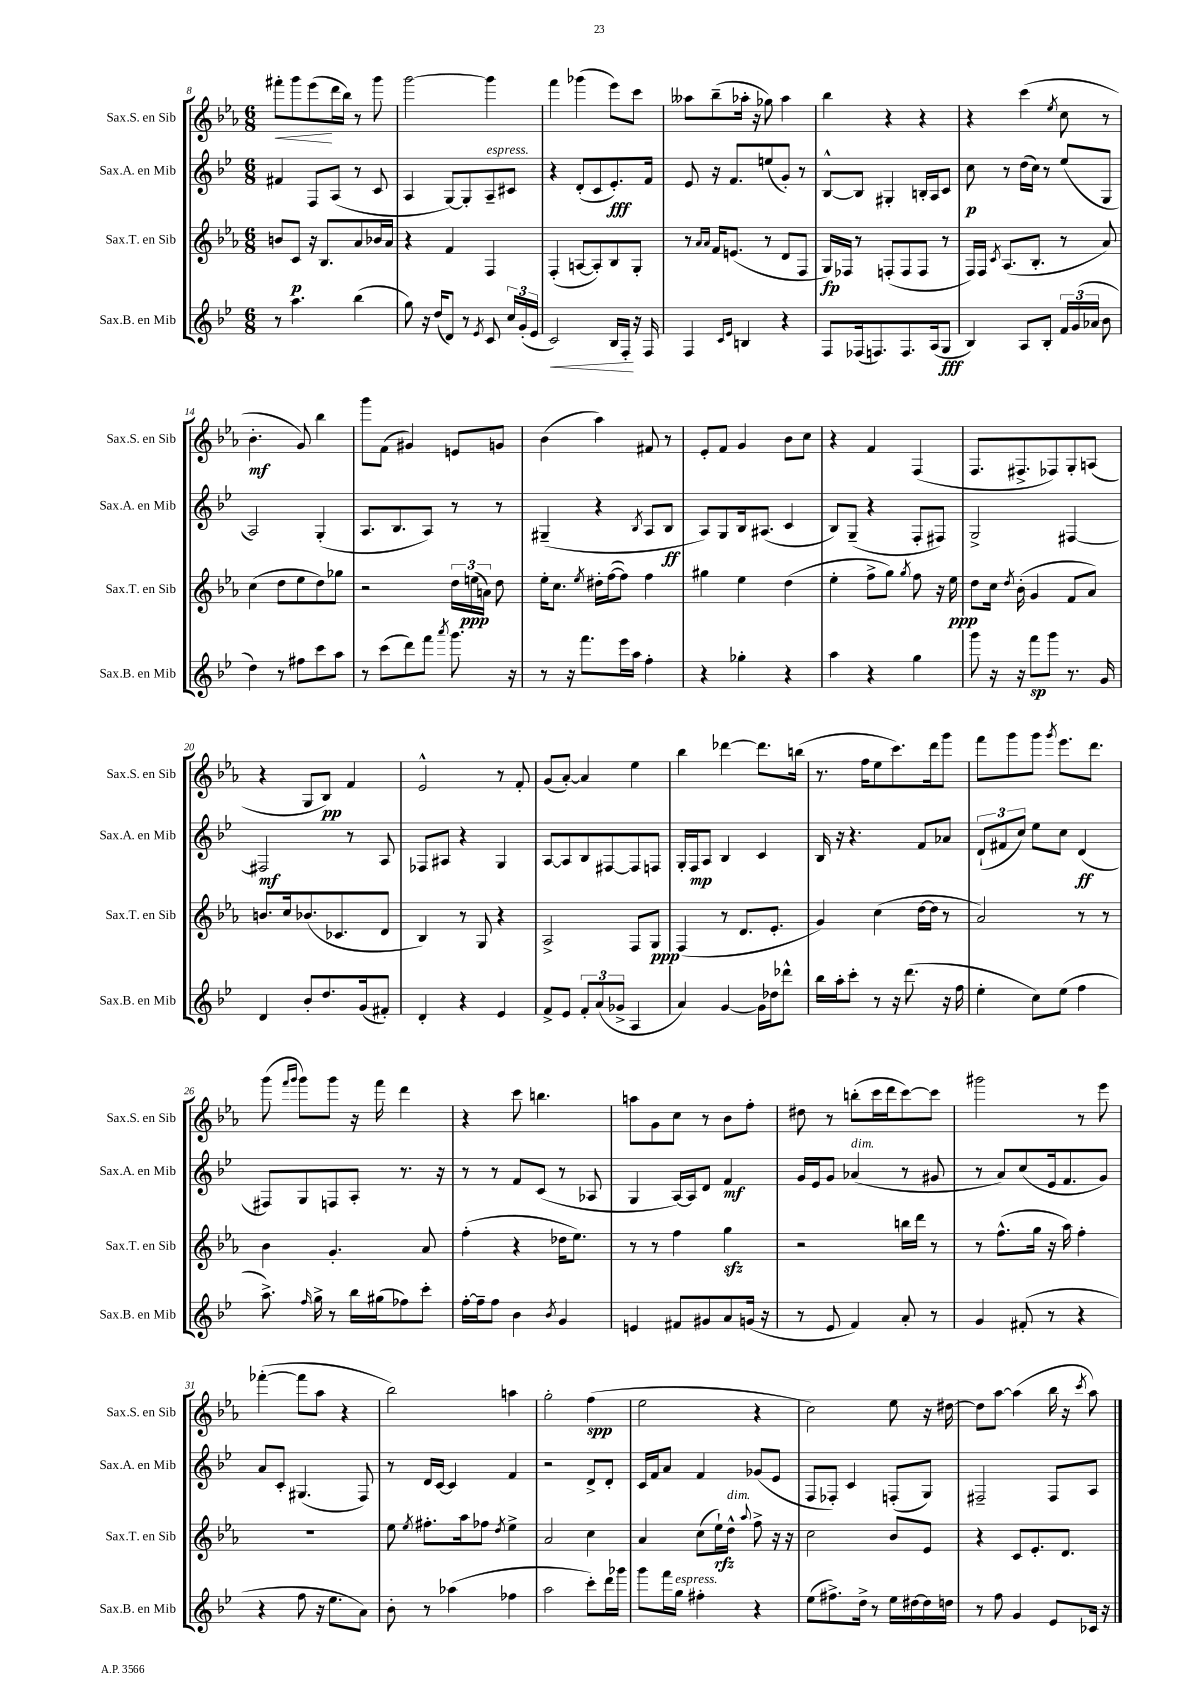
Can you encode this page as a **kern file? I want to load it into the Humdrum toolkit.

**kern	**kern	**kern	**kern
*staff4	*staff3	*staff2	*staff1
*clefG2	*clefG2	*clefG2	*clefG2
*k[b-e-]	*k[b-e-a-]	*k[b-e-]	*k[b-e-a-]
*M6/8	*M6/8	*M6/8	*M6/8
8r	8b/L	4f#/	8fff#'\L
4.aa\	8c/J	.	8ggg\
.	16r	8F/L	(8eee-\
.	8.B-/L	.	.
.	.	(8A/J	16ddd\L
.	.	.	16bb-\JJ)
(4bb-\	8a-/	8r	8r
.	16b-/L	8c/	8ggg\
.	16a-/JJ	.	.
=	=	=	=
8gg\)	4r	4A/	[2ggg\
16r	.	.	.
(16dd/LK	.	.	.
8d/J)	4f/	[8G/L)	.
8r	.	8G'/]	.
8qe-/	.	.	.
8c/	4F/	8A~/	4ggg\]
24cc/LL	.	8c#/J	.
(24g'/	.	.	.
24e-/JJ	.	.	.
=	=	=	=
2c/)	(4F'/	4r	4fff\
.	[8A/L	(8d'/L	(4ggg-\
.	8A'/])	8c/	.
16B-/LL	8B-/	8.e-'/)	8eee-\L)
16F'/JJ	.	.	.
16r	8G'/J	.	8ccc\J
16F/	.	16f/Jk	.
=	=	=	=
4F/	8r	8e-/	8aa--\L
.	16qqa-/LL	.	.
.	16qqa-/JJ	.	.
.	16f/LK	16r	(8bb-~\
.	(8.e/J	8.f/L	.
16qqc/LL	.	.	.
16qqe-/JJ	.	.	.
4B/	.	.	16aa-'\Jk
.	.	.	16r
.	8r	(8ee/	8gg-\)
4r	8d/L	8g'/J)	4aa-\
.	8F/J	8r	.
=	=	=	=
8F/L	16G/LL)	[8B-^^/L	4bb-\
.	16F-/JJ	.	.
(16F-/k	8r	8B-/]J	.
8.F/)	.	.	.
.	(8F'/L	4G#'/	4r
8.F/	8F/	.	.
.	8F/J	16B'/LL	4r
(16A/k	.	16A/J	.
8G/J	8r	8c/J	.
=	=	=	=
4B-/)	16F/LL)	8cc\	4r
.	16F/JJ	.	.
.	8qc/	.	.
.	(8.A-/L	8r	.
8A/L	.	(16dd\LL	(4ccc\
.	8.B-'/J	16cc\JJ)	.
8B-'/J	.	8r	.
.	.	.	8qee-/
24f/LL	8r	(8ee-/L	8cc\
(24g/	.	.	.
24a-/JJ	.	.	.
8b-\	8a-/)	8G/J	8r
=	=	=	=
4dd\)	(4cc\	2A/)	4.b-'\
8r	8dd\L	.	.
8ff#\L	8ee-\	.	8g/)
8ccc\	8dd\)	(4G'/	4bb-\
8aa\J	8gg-\J	.	.
=	=	=	=
8r	2r	8.A/L	8ggg\L
(8ccc\L	.	.	(8f\J
.	.	8.B-/	.
8ddd\)	.	.	4g#/)
8fff\J	.	8A/J)	.
8qaaa/	.	.	.
8.ggg\	24dd\LL	8r	8e/L
.	(24ee\	.	.
.	24a\JJ)	.	.
.	8dd\	8r	8g/J
16r	.	.	.
=	=	=	=
8r	16ee-'\LK	(4G#~/	(4b-\
.	8.cc\J	.	.
16r	.	.	.
8.fff\L	.	.	.
.	8qee-/	.	.
.	16dd#'\LL	4r	4aa-\)
.	([16ff\J	.	.
16eee-\L	8ff\]J)	.	.
16aa\JJ	.	.	.
.	.	8qB-/	.
4ff'\	4ff\	8A/L	8f#/
.	.	8B-/J	8r
=	=	=	=
4r	4gg#\	8A/L)	8e-'/L
.	.	8G/	8f/J
4gg-'\	4ee-\	16B-/k	4g/
.	.	(8.A#/J	.
4r	(4dd\	4c/	8b-\L
.	.	.	8cc\J
=	=	=	=
4aa\	4ee-'\	8B-/L)	4r
.	.	(8G~/J	.
4r	8ff^\L	4r	4f/
.	8gg\J)	.	.
.	8qgg/	.	.
4gg\	8ff\	8F'/L	(4F/
.	16r	8F#/J)	.
.	16ee-\	.	.
=	=	=	=
8ggg\	8dd\L	2G^/	8.F/L
16r	16cc\Jk	.	.
.	8qdd/	.	.
16r	(16b-'\	.	8.F#^/
8fff\L	4g/	.	.
8ggg\J	.	.	8F-/)
8.r	8f/L	[4F#/	8G'/
.	8a-/J)	.	(8A/J
16g/	.	.	.
=	=	=	=
4d/	8.b/L	2F#/]	4r
.	16cc/k	.	.
8b-'/L	(8.b-/	.	8G/L
8.dd/	.	.	8B-/J)
.	8.c-/	.	.
.	.	8r	4f/
(16g/k	.	.	.
8f#'/J)	8d/J	8A/	.
=	=	=	=
4d'/	4B-/)	8F-/L	2e-^^/
.	.	8A#/J	.
4r	8r	4r	.
.	8G/	.	.
4e-/	4r	4G/	8r
.	.	.	8f'/
=	=	=	=
8f^/L	2A-^/	[8A/L	(8g/L
8e-/J	.	8A/]	[8a-'/J)
12f'/L	.	8B-/	4a-/]
(12a/	.	.	.
.	.	[8F#/	.
12g-^/J	.	.	.
4A/	8F/L	8F#/]	4ee-\
.	8G/J	8F/J	.
=	=	=	=
4a/)	(4F/	16G'/LL	4bb-\
.	.	16F/J	.
.	.	8A/J	.
[4g/	8r	4B-/	[4ddd-\
.	8.d/L	.	.
16g\]LL	.	4c/	8.ddd-\]L
16dd-\J	8.e-'/J	.	.
8ddd-^^\J	.	.	.
.	.	.	(16bb\Jk
=	=	=	=
16bb-\LL	4g/)	16B-/	8.r
16aa'\J	.	16r	.
8ccc'\J	.	4.r	.
.	.	.	16ff\LK
8r	(4cc\	.	8ee-\
16r	.	.	8.ccc\)
(8.ddd\	.	.	.
.	[16dd\LL	8f/L	.
.	16dd\]JJ	.	16ddd\k
16r	8r	8a-/J	8ggg\J
16ff\	.	.	.
=	=	=	=
4ee-'\	2a-/)	(12d`/L	8fff\L
.	.	12f#/	.
.	.	.	8ggg\
.	.	12cc/J)	.
8cc\L)	.	8ee-\L	8ggg\J
.	.	.	8qggg/
(8ee-\J	.	8cc\J	8.eee-\L
4ff\	8r	(4d/	.
.	.	.	8.ddd\J
.	8r	.	.
=	=	=	=
8.aa^\)	4b-\	8F#/L)	(8ggg\
.	.	.	16qqfff/LL
.	.	.	16qqggg/JJ
.	.	8G/	8ggg\L)
16qqff/	.	.	.
16gg^\	.	.	.
8r	4.g'/	8F/	8ggg\J
16bb-\LL	.	8A'/J	16r
(16gg#\J	.	.	16fff\
8ff-\)	.	8.r	4ddd\
8ccc'\J	8a-/	.	.
.	.	16r	.
=	=	=	=
[16ff'\LL	(4ff'\	8r	4r
16ff~\]J	.	.	.
8ff\J	.	8r	.
4b-\	4r	8f/L	8ccc\
.	.	(8c/J	4.bb\
8qb-/	.	.	.
4g/	16dd-\LK	8r	.
.	8.ee-\J)	.	.
.	.	8A-/	.
=	=	=	=
4e/	8r	4G/	8aa\L
.	8r	.	8g\
8f#/L	4ff\	[16A/LL)	8cc\J
.	.	16A/]J	.
8g#/	.	8d/J	8r
8a/	4gg\	4f/	8b-\L
(16g/Jk	.	.	8ff'\J
16r	.	.	.
=	=	=	=
8r	2r	16g/LL	8dd#\
.	.	16e-/J	.
8e-/	.	8g/J	8r
4f/)	.	(4a-/	(8bb'\L
.	.	.	16ccc\L
.	.	.	16ddd\J
8a'/	16bb\LL	8r	[8ccc\)
.	16ddd\JJ	.	.
8r	8r	8g#/	8ccc\]J
=	=	=	=
4g/	8r	8r	2ggg#\
.	(8.ff^^\L	8a/L)	.
(8f#'/	.	(8cc/	.
.	16gg\Jk	.	.
8r	16r	16e-/k	.
.	16aa-\)	8.f/	.
4r	4ff'\	.	8r
.	.	8g/J)	8eee-\
=	=	=	=
4r	2.r	8a/L	([4fff-'\
.	.	8c'/J	.
8ff\	.	(4.G#/	8fff-\]L
16r	.	.	8aa-\J
8.ee-\L	.	.	.
.	.	.	4r
8a\J)	.	8F/)	.
=	=	=	=
8b-'\	8ee-\	8r	2bb-\)
.	8qee-/	.	.
8r	8.ff#'\L	16d/LL	.
.	.	[16c/JJ	.
(4aa-\	.	4c/]	.
.	16aa-\k	.	.
.	8ff-\J	.	.
.	8qdd/	.	.
4ff-\	4ee-^\	4f/	4aa\
=	=	=	=
2aa\	2a-/	2r	2gg'\
8ccc'\L)	4cc\	8d^/L	(4ff\
16ddd\L	.	8d'/J	.
16ggg-\JJ	.	.	.
=	=	=	=
8ggg\L	4a-/	16c/LL	2ee-\
.	.	16f/J	.
16fff\L	.	8a/J	.
16gg\JJ	.	.	.
4ff#'\	(8cc\L	4f/	.
.	16ee-`\L)	.	.
.	16dd^^\JJ	.	.
.	8qqaa-/	.	.
4r	8ff^\	(8g-/L	4r
.	16r	8e-/J	.
.	16r	.	.
=	=	=	=
(8ee-\L	2cc\	8F/L	2cc\)
8.ff#^\)	.	8F-'/J)	.
.	.	4c/	.
16dd^\Jk	.	.	.
8r	.	.	.
16ee-\LL	8b-/L	(8F'/L	8ee-\
[16dd#\	.	.	.
16dd#\]	8e-/J	8G/J)	16r
16dd\JJ	.	.	[16dd#\
=	=	=	=
8r	4r	2F#~/	8dd#\]L
8ff\	.	.	[8aa-\J
4g/	8c/L	.	(4aa-\]
.	8.e-'/	.	.
8e-/L	.	8F#/L	16bb-\
.	8.d/J	.	16r
.	.	.	8qccc/
16c-/Jk	.	8A/J	8aa-\)
16r	.	.	.
==	==	==	==
*-	*-	*-	*-
